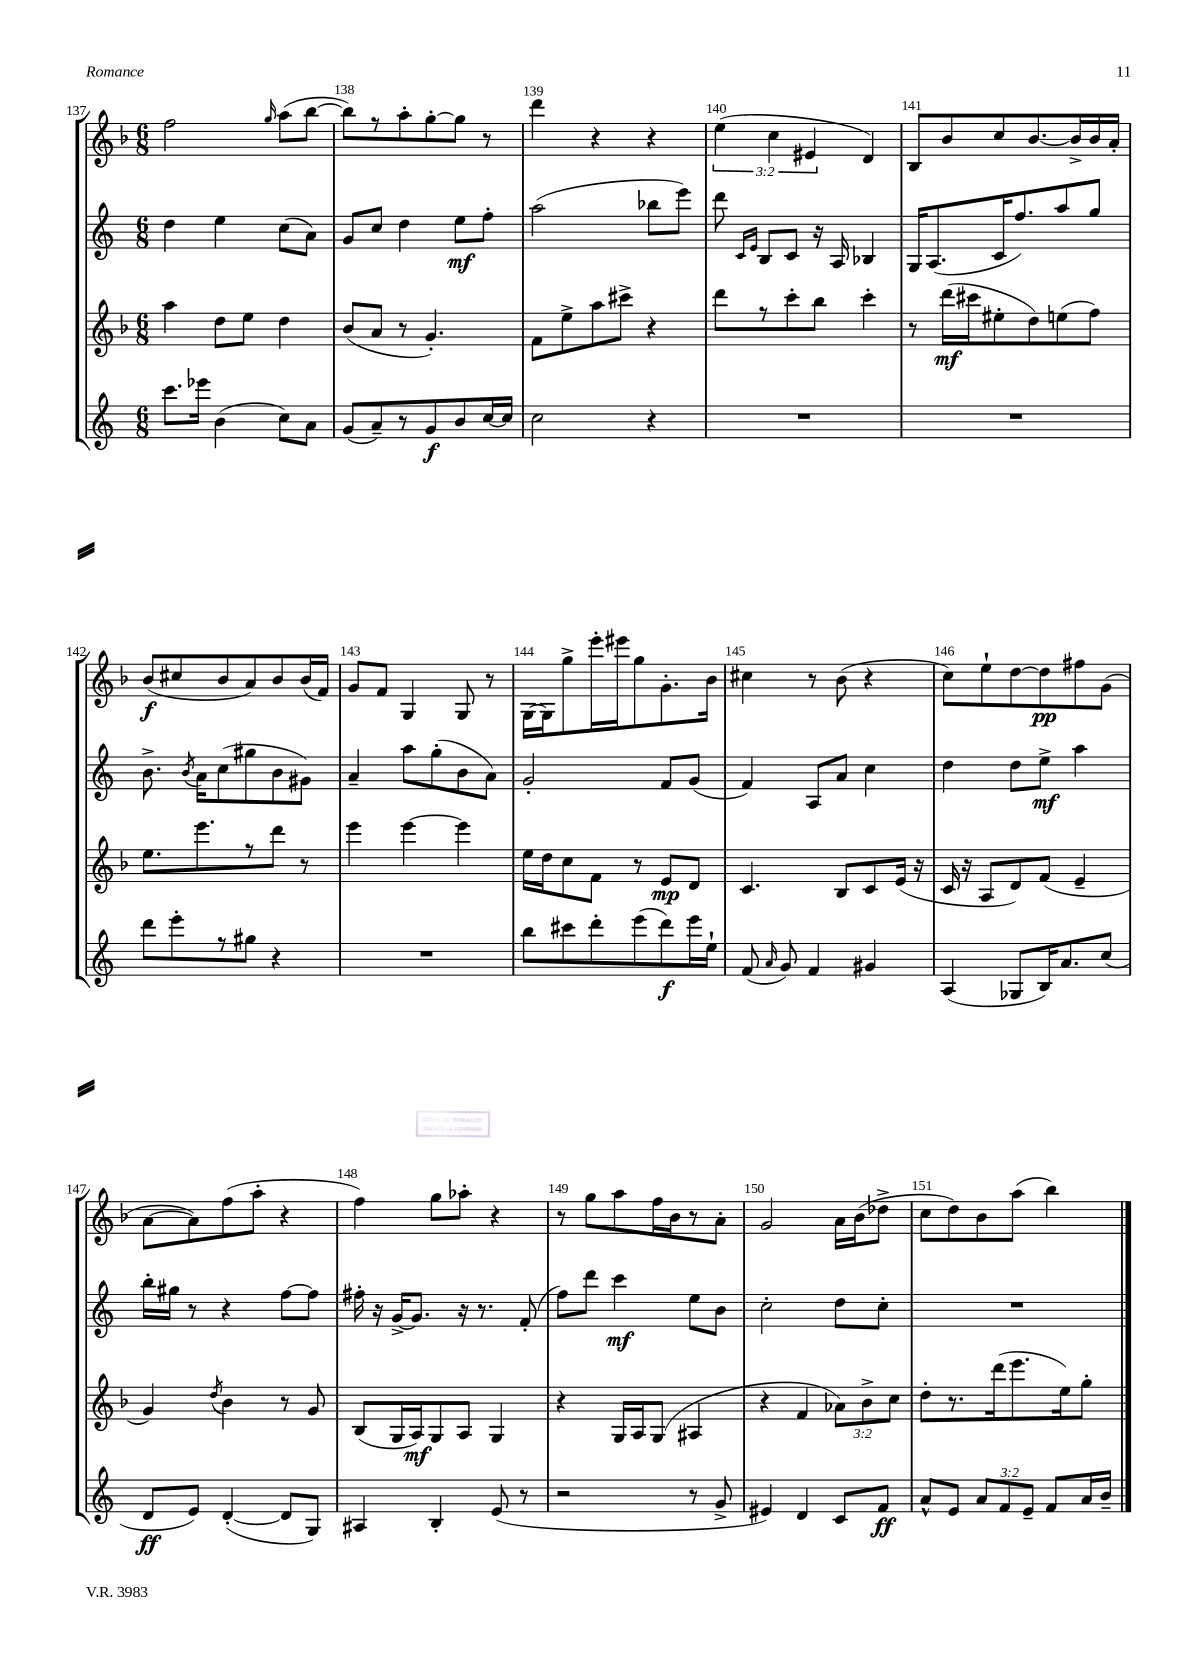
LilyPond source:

<<
\new StaffGroup <<
\new Staff = "s0" {
    \clef treble \key f \major \numericTimeSignature \time 6/8 \override Staff.TupletNumber.text = #tuplet-number::calc-fraction-text
    \autoBeamOff f''2 \grace { g''16 } a''8[( bes''8]~ |
    bes''8[) r8 a''8-. g''8~-. g''8] r8 |
    d'''4 r4 r4 |
    \tuplet 3/2 { e''4( c''4 eis'4 } d'4) |
    bes8[ bes'8 c''8 bes'8.~ bes'16-> bes'16 a'16]-. |
    bes'8[\f( cis''8 bes'8 a'8) bes'8 bes'16( f'16]) |
    g'8[ f'8] g4 g8 r8 |
    g16[~ g16 g''8-> e'''16-. eis'''16 g''8 g'8.-. bes'16] |
    cis''4 r8 bes'8( r4 |
    c''8[) e''8-! d''8~ d''8\pp fis''8 g'8]( |
    a'8[~ a'8) f''8( a''8]-. r4 |
    f''4) g''8[ aes''8]-. r4 |
    r8 g''8[ a''8 f''16 bes'16 r8 a'8]-. |
    g'2 a'16[ bes'16( des''8]-> |
    c''8[ d''8) bes'8 a''8]( bes''4) \bar "|." |
}
\new Staff = "s1" {
    \clef treble \key c \major \numericTimeSignature \time 6/8
    \autoBeamOff d''4 e''4 c''8[( a'8]) |
    g'8[ c''8] d''4 e''8[\mf f''8]-. |
    a''2( bes''8[ e'''8]) |
    d'''8 \grace { c'16[ e'16] } b8[ c'8] r16 a16 bes4 |
    g16[ a8.( c'16 f''8.) a''8 g''8] |
    b'8.-> \acciaccatura { b'8 } a'16[ c''8( gis''8 b'8 gis'8]) |
    a'4-- a''8[ g''8-.( b'8 a'8]) |
    g'2-. f'8[ g'8]( |
    f'4) a8[ a'8] c''4 |
    d''4 d''8[ e''8]->\mf a''4 |
    b''16[-. gis''16] r8 r4 f''8[~ f''8] |
    fis''16-. r16 g'16[~-> g'8.] r16 r8. f'8-.( |
    f''8[) d'''8] c'''4\mf e''8[ b'8] |
    c''2-. d''8[ c''8]-. |
    R2. \bar "|." |
}
\new Staff = "s2" {
    \clef treble \key f \major \numericTimeSignature \time 6/8 \override Staff.TupletNumber.text = #tuplet-number::calc-fraction-text
    \autoBeamOff a''4 d''8[ e''8] d''4 |
    bes'8[( a'8] r8 g'4.-.) |
    f'8[ e''8-> a''8 cis'''8]-> r4 |
    d'''8[ r8 c'''8-. bes''8] c'''4-. |
    r8 d'''16[\mf( cis'''16 eis''8-. d''8) e''8( f''8]) |
    e''8.[ e'''8. r8 d'''8] r8 |
    e'''4 e'''4~ e'''4 |
    e''16[ d''16 c''8 f'8] r8 e'8[\mp d'8] |
    c'4. bes8[ c'8 e'16]( r16 |
    c'16 r16 a8[ d'8) f'8]( e'4-- |
    g'4) \acciaccatura { d''8 } bes'4 r8 g'8 |
    bes8[( g16 a16\mf) g8 a8] g4 |
    r4 g16[ a16 g8]( ais4 |
    r4 f'4 \tuplet 3/2 { aes'8[) bes'8-> c''8] } |
    d''8[-. r8. d'''16( e'''8. e''16) g''8]-. \bar "|." |
}
\new Staff = "s3" {
    \clef treble \key c \major \numericTimeSignature \time 6/8 \override Staff.TupletNumber.text = #tuplet-number::calc-fraction-text
    \autoBeamOff c'''8.[ ees'''16] b'4( c''8[) a'8] |
    g'8[( a'8--) r8 g'8\f b'8 c''16~ c''16] |
    c''2 r4 |
    R2. |
    R2. |
    d'''8[ e'''8-. r8 gis''8] r4 |
    R2. |
    b''8[ cis'''8 d'''8-. e'''8( d'''8\f) e'''16 e''16]-! |
    f'8( \grace { a'16 } g'8) f'4 gis'4 |
    a4( ges8[ b16) a'8. c''8]( |
    d'8[\ff e'8]) d'4~-.( d'8[ g8]) |
    ais4 b4-. e'8( r8 |
    r2 r8 g'8-> |
    eis'4) d'4 c'8[ f'8]\ff |
    a'8[-^ e'8] \tuplet 3/2 { a'8[ f'8 e'8]-- } f'8[ a'16 b'16]-- \bar "|." |
}
>>
>>
\layout { \context { \Score currentBarNumber = #137 \override BarNumber.break-visibility = ##(#f #t #t) barNumberVisibility = #all-bar-numbers-visible } }
